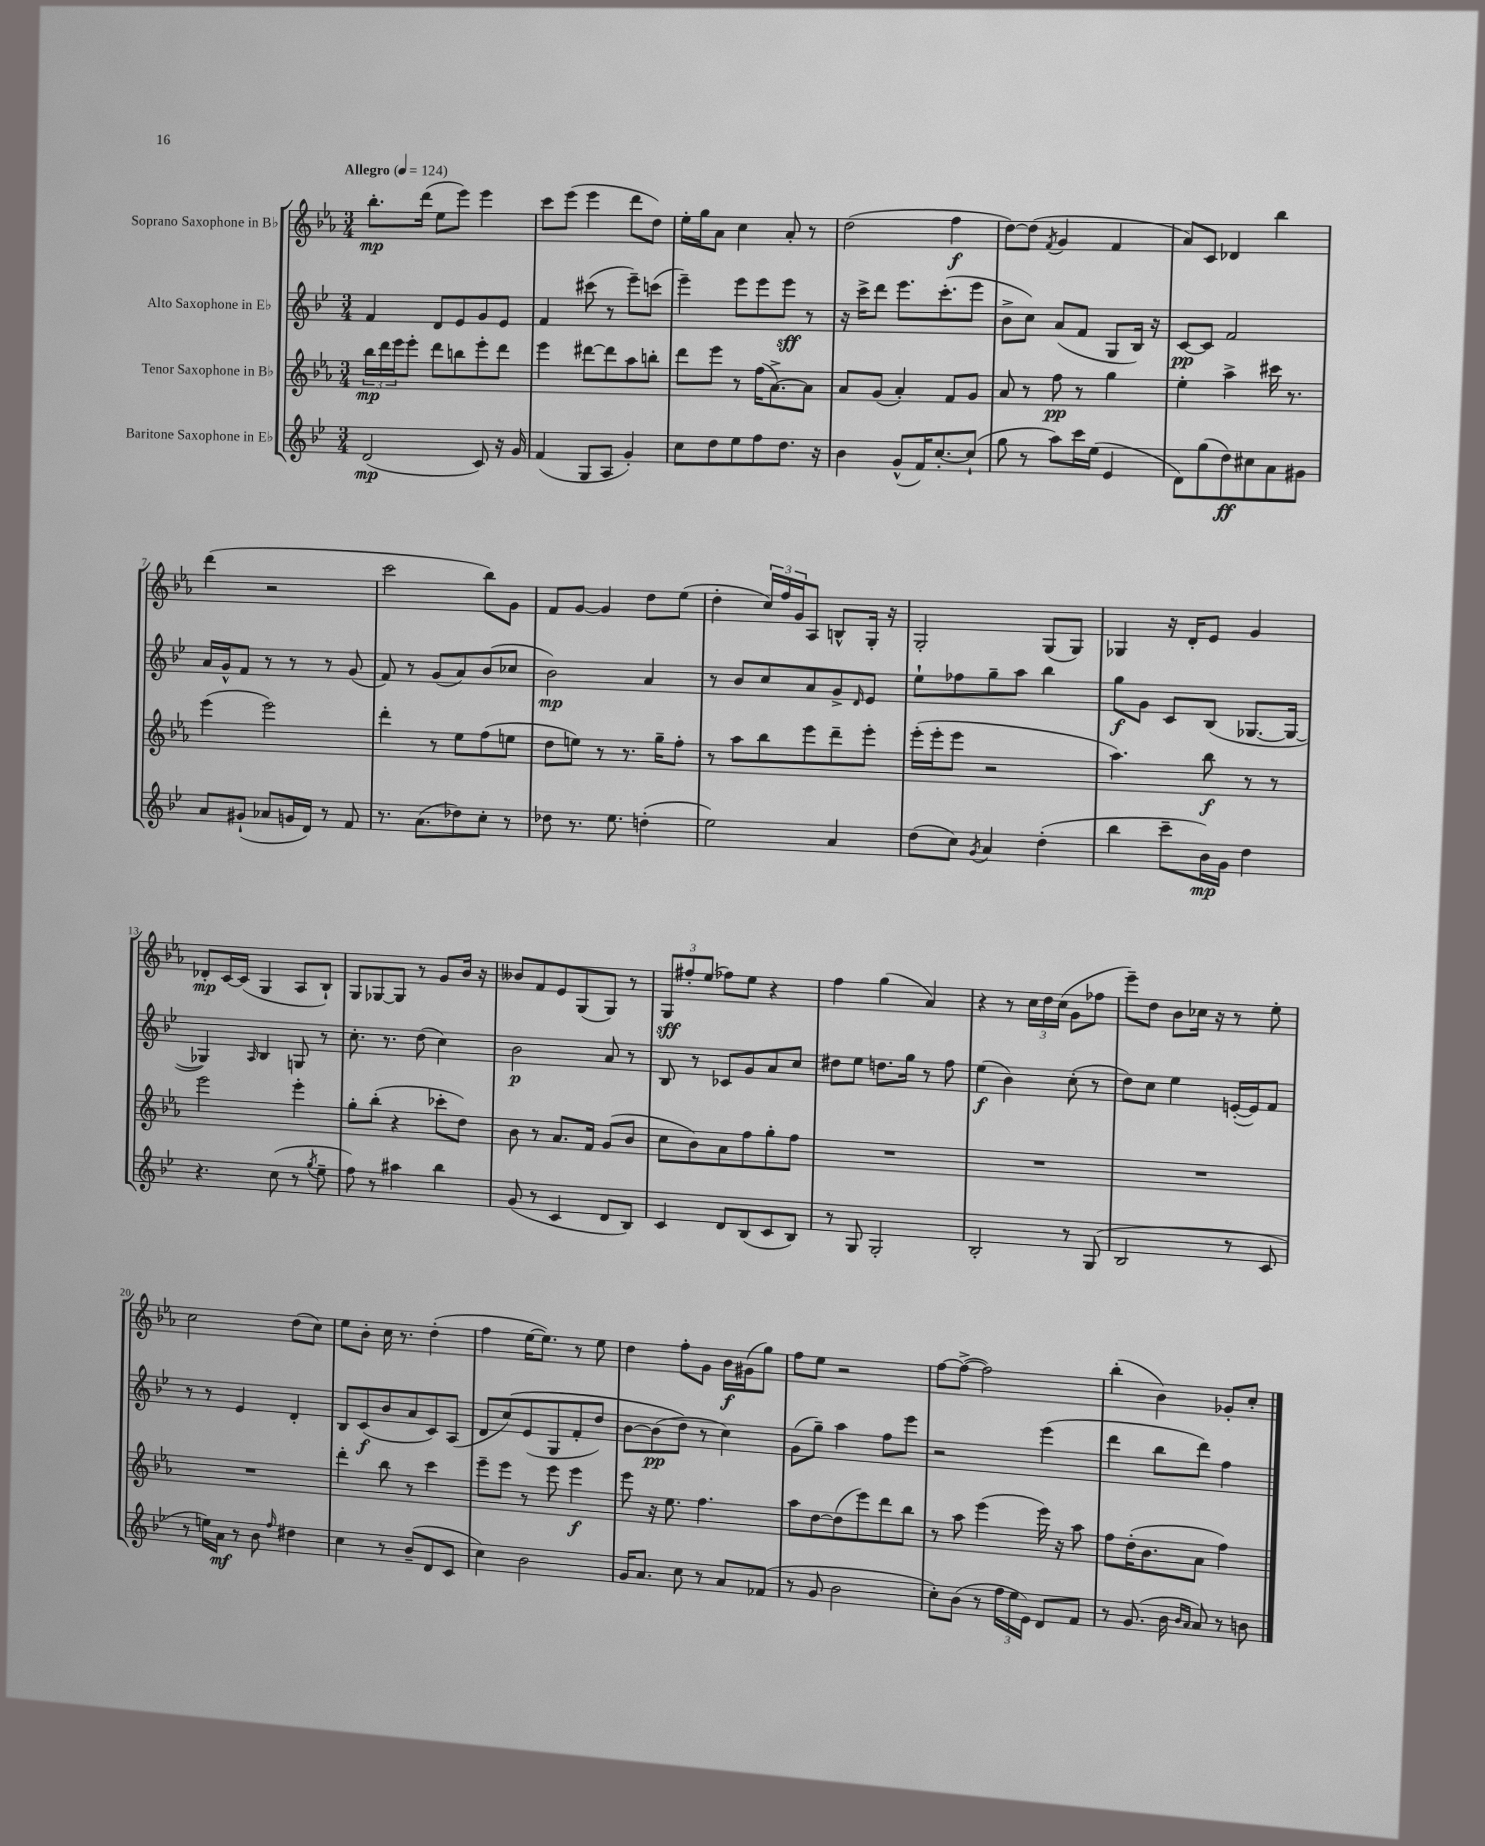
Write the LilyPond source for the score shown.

<<
\new StaffGroup <<
\new Staff = "s0" \with { instrumentName = "Soprano Saxophone in Bb" } {
    \clef treble \key ees \major \numericTimeSignature \time 3/4 \tempo "Allegro" 4 = 124
    bes''8.-.\mp d'''16( ees''8 ees'''8) ees'''4 |
    c'''8 ees'''8( ees'''4 d'''8 d''8) |
    ees''16-. g''16 aes'8 c''4 aes'8-. r8 |
    d''2( f''4\f |
    d''8~) d''8( \acciaccatura { f'8 } g'4 f'4 |
    aes'8) c'8 des'4 bes''4 |
    d'''4( r2 |
    c'''2 bes''8) g'8 |
    f'8 g'8~ g'4 d''8 ees''8( |
    d''4-. \tuplet 3/2 { c''16) f''16 g'16 } aes8 b8-^ g16-. r16 |
    g2-. g8( g8) |
    ges4 r16 d'16-. ees'8 g'4 |
    des'8-.\mp c'16~ c'16( g4 aes8 bes8-!) |
    g8 ges8~ ges8 r8 g'8 bes'16 r16 |
    beses'8 f'8 ees'8 g8( g8) r8 |
    \tuplet 3/2 { g8\sff fis''8-. ees''8( } fes''8) ees''8 r4 |
    f''4 g''4( aes'4) |
    r4 r8 \tuplet 3/2 { c''16 d''16 c''16( } g'8 fes''8 |
    ees'''8--) d''8 bes'8 ces''16 r16 r8 ees''8-. |
    c''2 d''8( c''8) |
    ees''8 bes'8-. c''16 r8. d''4-.( |
    f''4 ees''16~ ees''8.) r8 ees''8 |
    d''4 f''8-. g'8 bes'16\f gis'16( g''8) |
    f''8 ees''8 r2 |
    f''8~ f''8~->( f''2) |
    bes''4-.( bes'4) ges'8-. c''8-. \bar "|." |
}
\new Staff = "s1" \with { instrumentName = "Alto Saxophone in Eb" } {
    \clef treble \key bes \major \numericTimeSignature \time 3/4
    f'4 d'8 ees'8 g'8 ees'8 |
    f'4 cis'''8( r8 ees'''8--) c'''8( |
    ees'''4--) ees'''8 ees'''8 ees'''8\sff r8 |
    r16 c'''16-> d'''8 ees'''8. c'''8.-.( ees'''8 |
    bes'8-> c''8) a'8( f'8 g8 bes16) r16 |
    c'8~\pp c'8 f'2 |
    a'16 g'16-^ f'8 r8 r8 r8 g'8( |
    f'8) r8 g'8( a'8) bes'8( ces''8 |
    bes'2\mp) a'4 |
    r8 bes'8 c''8 a'8 g'8-> \grace { d'16 } ees'8 |
    ees''8-! fes''8 g''8-- a''8 bes''4 |
    g''8\f g'8 c'8 bes8( ges8.~ ges16~ |
    ges4) \grace { a16 } bes4 g8 r8 |
    c''8.-. r8. d''8( c''4) |
    bes'2\p a'8 r8 |
    bes8 r8 ces'8 g'8 a'8 c''8 |
    dis''8 ees''8 d''8. g''16 r8 f''8 |
    ees''4\f( bes'4) c''8-.( r8 |
    d''8) c''8 ees''4 e'16~-.( e'16) f'8 |
    r8 r8 ees'4 d'4-. |
    bes8 c'8\f( bes'8 a'8 c'8) a8( |
    d'8 c''8)\( ees'8( g8 f'8-. d''8) |
    bes'8~ bes'8\pp( d''8\) r8 c''4) |
    g'8( g''8--) a''4 f''8 ees'''8 |
    r2 ees'''4( |
    d'''4 bes''8 d'''8) f''4 \bar "|." |
}
\new Staff = "s2" \with { instrumentName = "Tenor Saxophone in Bb" } {
    \clef treble \key ees \major \numericTimeSignature \time 3/4
    \tuplet 3/2 { bes''16\mp d'''16 ees'''16 } ees'''8-. d'''8 b''8 ees'''8-. d'''8 |
    ees'''4 dis'''8~ dis'''8 aes''8 b''8-. |
    d'''8 ees'''8 r8 f''16( aes'8.~->) aes'8 |
    aes'8 g'8( aes'4-.) f'8 g'8 |
    aes'8 r8 f''8\pp r8 g''4 |
    ees''4-. aes''4-> cis'''16 r8. |
    ees'''4( ees'''2) |
    d'''4-. r8 ees''8 f''8( e''8 |
    d''8 e''8) r8 r8. g''16-- f''8-. |
    r8 aes''8 bes''8 ees'''8 d'''8-- ees'''8-. |
    ees'''16-.( ees'''16-. ees'''8 r2 |
    aes''4.) bes''8\f r8 r8 |
    ees'''2 ees'''4-. |
    g''8-. bes''8-.( r4 ces'''8-. d''8) |
    bes'8 r8 aes'8. f'16 g'8( bes'8 |
    c''8 bes'8) aes'8 f''8 g''8-. f''8 |
    R2. |
    R2. |
    R2. |
    R2. |
    d'''4-. bes''8 r8 c'''4 |
    ees'''8-- ees'''8 r8 ees'''8 ees'''4\f |
    ees'''8 r16 ees''8. f''4. |
    aes''8 d''8~ d''8( ees'''8) d'''8 bes''8 |
    r8 aes''8 ees'''4( ees'''16) r16 aes''8 |
    f''8 d''16-.( bes'8. aes'8 f''4) \bar "|." |
}
\new Staff = "s3" \with { instrumentName = "Baritone Saxophone in Eb" } {
    \clef treble \key bes \major \numericTimeSignature \time 3/4
    d'2\mp( c'8) r16 g'16 |
    f'4( g8 a8 g'4-.) |
    c''8 d''8 ees''8 f''8 d''8. r16 |
    bes'4 g'8-^( f'16) c''8.~-. c''8-!( |
    g''8 r8 a''8) c'''16 ees''16( ees'4 |
    d'8) g''8( d''8\ff) cis''8 a'8 gis'8 |
    a'8 gis'8-!( aes'8 g'16 d'16) r8 f'8 |
    r8. a'8.( des''8) c''8-. r8 |
    des''8 r8. ees''8. d''4-.( |
    ees''2) a'4 |
    d''8( c''8) \acciaccatura { g'8 } a'4 d''4-.( |
    bes''4 c'''8-- bes'16\mp) g'16 d''4 |
    r4. c''8( r8 \acciaccatura { g''8 } ees''8-- |
    f''8) r8 ais''4 bes''4 |
    g'8( r8 c'4 d'8 bes8) |
    c'4 d'8 bes8( c'8 bes8) |
    r8 g8 g2-. |
    bes2-. r8 g8( |
    bes2 r8 c'8 |
    r8 e''16) a'16\mf r8 bes'8 \grace { f''16 } dis''4 |
    c''4 r8 bes'8--( d'8 c'8 |
    c''4) bes'2 |
    g'16 a'8. c''8 r8 a'8 fes'8( |
    r8 g'8 bes'2 |
    c''8-.) bes'8( r8 \tuplet 3/2 { f''16 ees''16 ees'16) } d'8 f'8 |
    r8 g'8.( bes'16 \grace { bes'16 a'16 } a'8) r8 b'8 \bar "|." |
}
>>
>>
